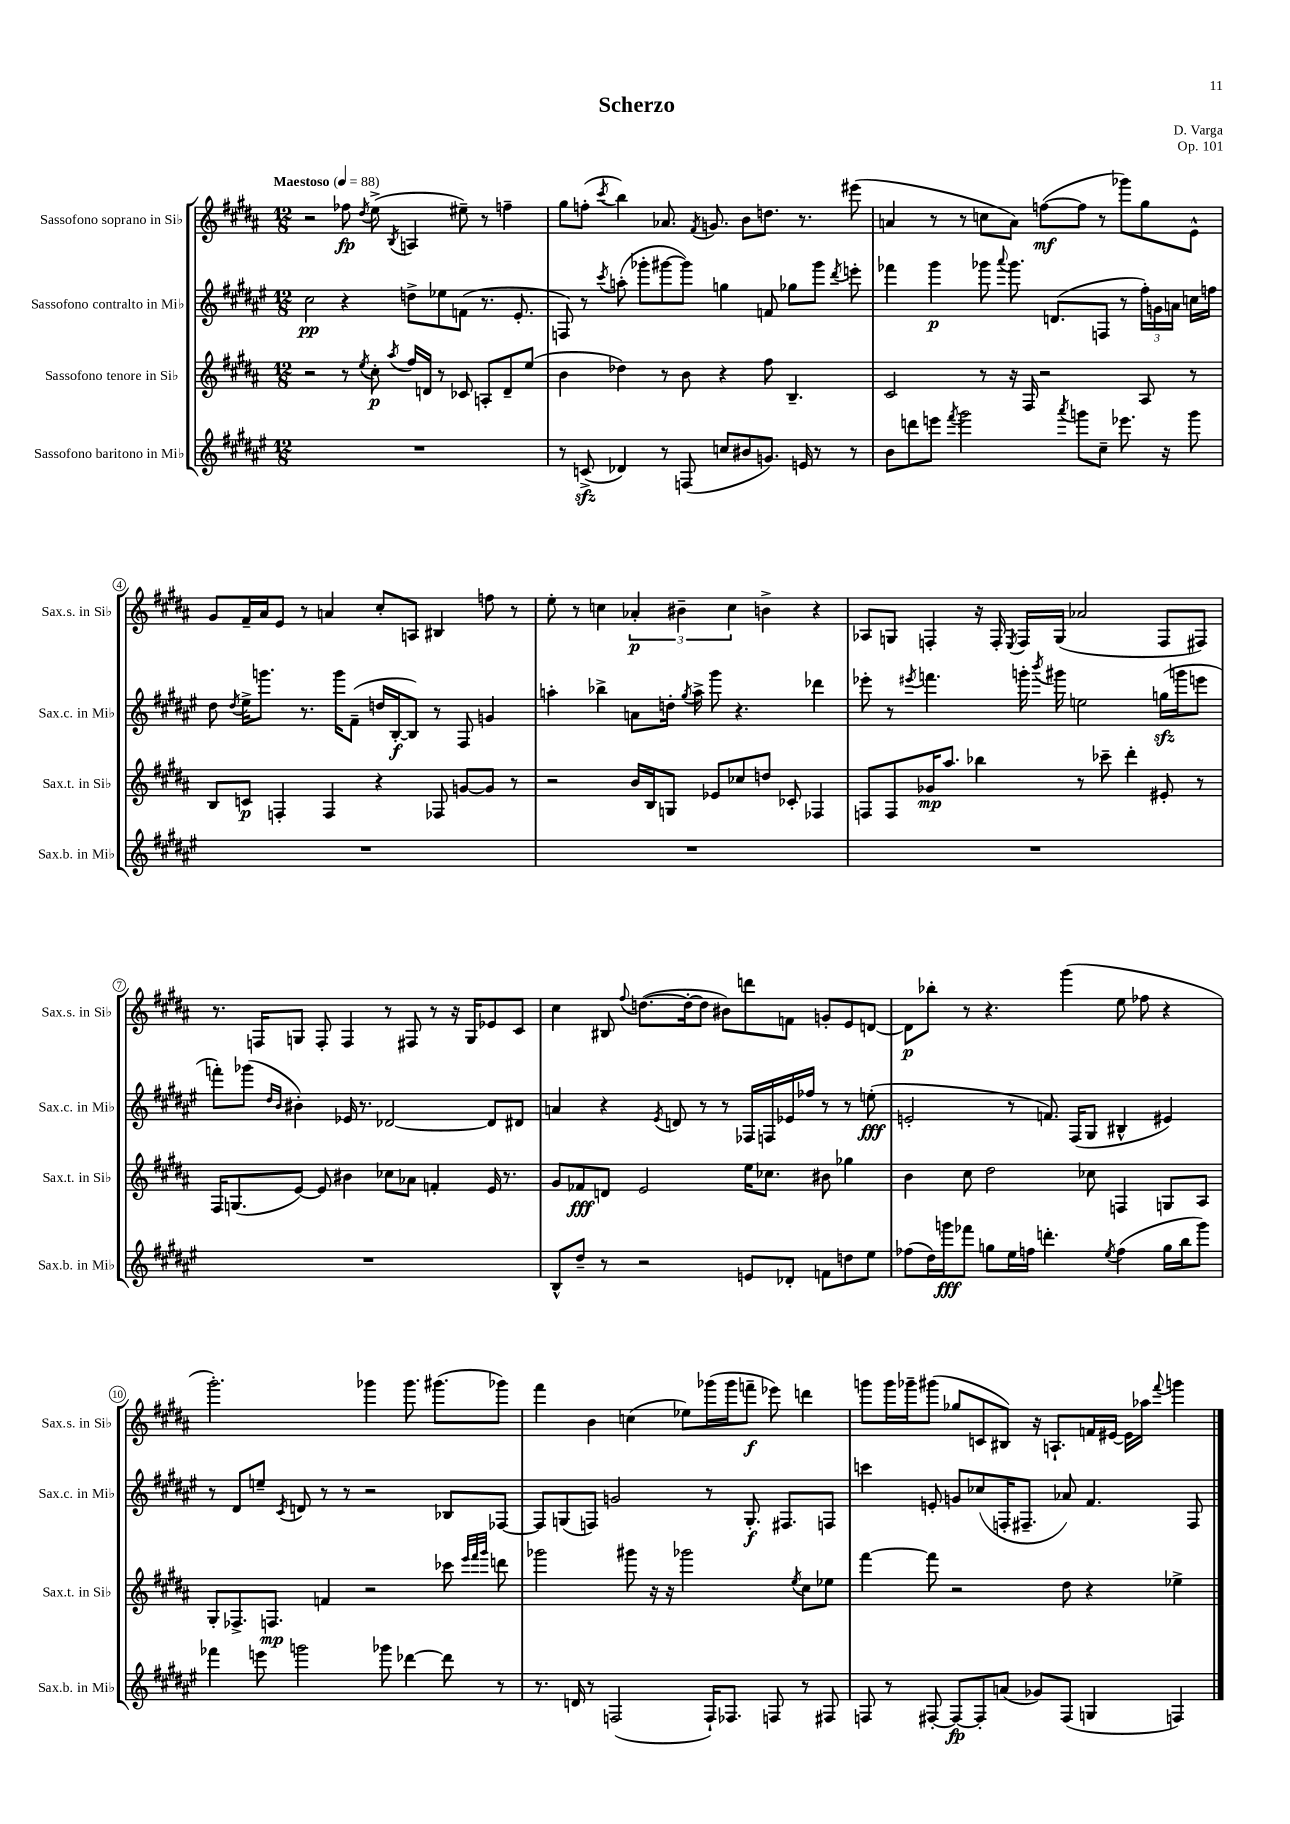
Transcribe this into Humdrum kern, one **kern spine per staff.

**kern	**dynam	**kern	**dynam	**kern	**dynam	**kern	**dynam
*part4	*part4	*part3	*part3	*part2	*part2	*part1	*part1
*staff4	*staff4	*staff3	*staff3	*staff2	*staff2	*staff1	*staff1
*I"Sassofono baritono in Mi♭	*	*I"Sassofono tenore in Si♭	*	*I"Sassofono contralto in Mi♭	*	*I"Sassofono soprano in Si♭	*
*I'Sax.b. in Mi♭	*	*I'Sax.t. in Si♭	*	*I'Sax.c. in Mi♭	*	*I'Sax.s. in Si♭	*
*clefG2	*	*clefG2	*	*clefG2	*	*clefG2	*
*k[f#c#g#d#a#e#]	*	*k[f#c#g#d#a#]	*	*k[f#c#g#d#a#e#]	*	*k[f#c#g#d#a#]	*
*M12/8	*	*M12/8	*	*M12/8	*	*M12/8	*
*MM88	*	*MM88	*	*MM88	*	*MM88	*
=1	=1	=1	=1	=1	=1	=1	=1
!	!	!	!	!	!	!LO:TX:a:B:t=Maestoso	!
1.r	.	2r	.	2cc#\	pp	2r	.
.	.	8r	.	4r	.	8ff-X\	fp
.	.	8qee/	.	.	.	8qdd#/	.
.	.	8cc#'\	p	.	.	(8ee^\	.
.	.	8qaa#/	.	.	.	8qB/	.
.	.	16ff#/LL	.	8ddn^\L	.	4An/	.
.	.	16dn/JJ	.	.	.	.	.
.	.	8r	.	8ee-X\	.	.	.
.	.	8c-X/	.	(8fn\J	.	8ee#X~\)	.
.	.	8An'/L	.	8.r	.	8r	.
.	.	8d~/	.	.	.	4ffn~\	.
.	.	.	.	8.e#'/	.	.	.
.	.	(8ee/J	.	.	.	.	.
=2	=2	=2	=2	=2	=2	=2	=2
8r	.	4b\	.	8Fn/)	.	8gg#\L	.
(8cnzz^/	.	.	.	8r	.	(8ffn'\J	.
.	.	.	.	8qccc#/	.	8qccc#/	.
4d-X/)	.	4dd-X\)	.	(8aan'\	.	4bb\)	.
.	.	.	.	8ggg-X'\L	.	.	.
8r	.	8r	.	[8ggg#X\	.	8.a-X/	.
(8Fn/	.	8b\	.	8ggg#\J])	.	.	.
.	.	.	.	.	.	8qf#/	.
.	.	.	.	.	.	8.gn/	.
8ccn/L	.	4r	.	4ggn\	.	.	.
8b#X/	.	.	.	.	.	8b\L	.
8.gn/J)	.	8ff#\	.	8fn/	.	8.ddn\J	.
.	.	4.B~/	.	8gg-X\L	.	.	.
16en/	.	.	.	.	.	8.r	.
8r	.	.	.	8ggg#\J	.	.	.
.	.	.	.	8qddd#/	.	.	.
8r	.	.	.	8eeen'\	.	(8eee#X\	.
=3	=3	=3	=3	=3	=3	=3	=3
8b\L	.	2c#/	.	4fff-X\	.	4an/	.
8dddn\	.	.	.	.	.	.	.
8eeen\J	.	.	.	4ggg#\	p	8r	.
8qfff#/	.	.	.	.	.	.	.
2ggg#\	.	.	.	.	.	8r	.
.	.	8r	.	8ggg-X\	.	8ccn\L	.
.	.	.	.	8qqaaa#/	.	.	.
.	.	16r	.	8.ggg-\	.	8a\J)	.
.	.	16F#/	.	.	.	.	.
.	.	2r	.	.	.	([8ffn\L	mf
.	.	.	.	(8.dn/L	.	.	.
8qaaa#/	.	.	.	.	.	.	.
8gggn\L	.	.	.	.	.	8ff\J]	.
8cc#~\J	.	.	.	8Fn/J	.	8r	.
8.eee-X\	.	.	.	8r	.	8ggg-X\L)	.
.	.	8A#/	.	24ff#'\LL)	.	8gg#\	.
.	.	.	.	24gn\	.	.	.
16r	.	.	.	.	.	.	.
.	.	.	.	24an\JJ	.	.	.
8ggg\	.	8r	.	16ccn\LL	.	8e^^\J	.
.	.	.	.	16ffn\JJ	.	.	.
!!LO:LB:g=z
=4	=4	=4	=4	=4	=4	=4	=4
1.r	.	8B/L	.	8dd#\	.	8g#/L	.
.	.	.	.	8qdd#/	.	.	.
.	.	8cn/J	p	16ee#^\KL	.	16f#~/L	.
.	.	.	.	8.gggn\J	.	16a#/J	.
.	.	4Fn'/	.	.	.	8e/J	.
.	.	.	.	8.r	.	8r	.
.	.	4F/	.	.	.	4an/	.
.	.	.	.	16ggg\KL	.	.	.
.	.	.	.	(8f#~\J	.	.	.
.	.	4r	.	16ddn/LL	.	8cc#'/L	.
.	.	.	.	[16B'/J	f	.	.
.	.	.	.	8B/J])	.	8An/J	.
.	.	8F-X/	.	8r	.	4B#X/	.
.	.	[8gn/L	.	8F#/	.	.	.
.	.	8g/J]	.	4gn/	.	8ffn\	.
.	.	8r	.	.	.	8r	.
=5	=5	=5	=5	=5	=5	=5	=5
1.r	.	2r	.	4aan'\	.	8ee'\	.
.	.	.	.	.	.	8r	.
.	.	.	.	4bb-X^\	.	4ccn\	.
.	.	16b/LL	.	8an\L	.	6a-X'/	p
.	.	16B/J	.	.	.	.	.
.	.	8Gn/J	.	16ddn'\Jk	.	.	.
.	.	.	.	.	.	6b#X~\	.
.	.	.	.	8qgg#/	.	.	.
.	.	.	.	16aa^\	.	.	.
.	.	8e-X/L	.	8ggg#\	.	.	.
.	.	.	.	.	.	6cc\	.
.	.	8cc-X/	.	4.r	.	.	.
.	.	8ddn/J	.	.	.	4bn^\	.
.	.	8c-X'/	.	.	.	.	.
.	.	4F-X/	.	4ddd-X\	.	4r	.
=6	=6	=6	=6	=6	=6	=6	=6
1.r	.	8Fn/L	.	8eee-X'\	.	8A-X/L	.
.	.	8F/	.	8r	.	8Gn/J	.
.	.	.	.	8qeee#X/	.	.	.
.	.	16g-X/K	mp	4.fffn\	.	4Fn'/	.
.	.	8.aa#/J	.	.	.	.	.
.	.	4bb-X\	.	.	.	16r	.
.	.	.	.	.	.	16F'/	.
.	.	.	.	.	.	8qE/	.
.	.	.	.	16gggn'\	.	16F/LL	.
.	.	.	.	8qbbb/	.	.	.
.	.	.	.	16ggg#X\	.	(16G/JJ	.
.	.	8r	.	2een\	.	2a-X/	.
.	.	8ccc-X~\	.	.	.	.	.
.	.	4ddd#'\	.	.	.	.	.
.	.	8e#X'/	.	(16ggnzz\LL	.	8F/L	.
.	.	.	.	16gggn\J	.	.	.
.	.	8r	.	8eeen\J	.	8F#X/J)	.
!!LO:LB:g=z
=7	=7	=7	=7	=7	=7	=7	=7
1.r	.	16F#/KL	.	8fffn'\L)	.	8.r	.
.	.	(8.Gn/	.	.	.	.	.
.	.	.	.	(8ggg-X\J	.	.	.
.	.	.	.	.	.	16Fn/KL	.
.	.	.	.	16qqdd#/LL	.	.	.
.	.	.	.	16qqb/JJ	.	.	.
.	.	[8e/J)	.	4b#X'\)	.	8Gn/J	.
.	.	8e/]	.	.	.	8F'/	.
.	.	4b#X\	.	16e-X/	.	4F/	.
.	.	.	.	8.r	.	.	.
.	.	8cc-X\L	.	[2d-X/	.	8r	.
.	.	8a-X\J	.	.	.	8F#X/	.
.	.	4fn'/	.	.	.	8r	.
.	.	.	.	.	.	16r	.
.	.	.	.	.	.	16G/KL	.
.	.	16e/	.	8d-/L]	.	8e-X/	.
.	.	8.r	.	.	.	.	.
.	.	.	.	8d#X/J	.	8c#/J	.
=8	=8	=8	=8	=8	=8	=8	=8
8B^^/L	.	8g#/L	.	4an/	.	4cc#\	.
8dd#~/J	.	8f-X/	fff	.	.	.	.
8r	.	8dn/J	.	4r	.	8B#X/	.
.	.	.	.	.	.	8qqff#/	.
2r	.	2e/	.	.	.	([8.ddn\L	.
.	.	.	.	8qe#/	.	.	.
.	.	.	.	8dn/	.	.	.
.	.	.	.	.	.	16dd'\k_	.
.	.	.	.	8r	.	8dd\J]	.
.	.	.	.	8r	.	8b#X\L)	.
8en/L	.	16ee\KL	.	16F-X/LL	.	8dddn\	.
.	.	8.cc-X\J	.	16Fn/	.	.	.
8d-X'/J	.	.	.	16e-X/	.	8fn\J	.
.	.	.	.	16ff-X/JJ	.	.	.
8fn\L	.	8b#X\	.	8r	.	8gn'/L	.
8ddn\	.	4gg-X\	.	8r	.	8e/	.
8ee#\J	.	.	.	(8een'\	fff	[8dn/J	.
=9	=9	=9	=9	=9	=9	=9	=9
(8ff-X\L	.	4b\	.	2en'/	.	8d\L]	p
16dd#\L)	.	.	.	.	.	8bb-X'\J	.
16gggn\J	fff	.	.	.	.	.	.
8fff-X\J	.	8cc#\	.	.	.	8r	.
8ggn\L	.	2dd#\	.	.	.	4.r	.
16ee#\L	.	.	.	8r	.	.	.
16ffn\JJ	.	.	.	.	.	.	.
4.dddn'\	.	.	.	8.fn/)	.	.	.
.	.	.	.	.	.	(4ggg#\	.
.	.	.	.	(16F#/KL	.	.	.
.	.	8cc-X\	.	8G#/J	.	.	.
8qee#/	.	.	.	.	.	.	.
(4ff\	.	4Fn/	.	4B#X^^/	.	8ee\	.
.	.	.	.	.	.	8ff-X\	.
16gg\LL	.	8Gn/L	.	4e#X/)	.	4r	.
16bb\J	.	.	.	.	.	.	.
8ggg\J)	.	8A#/J	.	.	.	.	.
!!LO:LB:g=z
=10	=10	=10	=10	=10	=10	=10	=10
4fff-X\	.	8G#'/L	.	8r	.	2.ggg#'\)	.
.	.	8.F-X^/	.	8d#/L	.	.	.
8eeen\	.	.	.	8een~/J	.	.	.
.	.	8.Fn/J	mp	.	.	.	.
.	.	.	.	8qc#/	.	.	.
2gggn\	.	.	.	8dn/	.	.	.
.	.	4fn/	.	8r	.	.	.
.	.	.	.	8r	.	.	.
.	.	2r	.	2r	.	4ggg-X\	.
8ggg-X\	.	.	.	.	.	.	.
[4ddd-X\	.	.	.	.	.	8.ggg-\	.
.	.	.	.	.	.	(8.ggg#X\L	.
8ddd-\]	.	8ccc-X\	.	8B-X/L	.	.	.
.	.	32qqeee/LLL	.	.	.	.	.
.	.	32qqfff#/	.	.	.	.	.
.	.	32qqggg#/JJJ	.	.	.	.	.
8r	.	8dddn\	.	[8F-X/J	.	8ggg-X\J)	.
=11	=11	=11	=11	=11	=11	=11	=11
8.r	.	2ggg-X\	.	8F-/L]	.	4fff#\	.
.	.	.	.	(8Gn/	.	.	.
16dn/	.	.	.	.	.	.	.
8r	.	.	.	8Fn/J)	.	4b\	.
(2Fn/	.	.	.	2gn/	.	.	.
.	.	8ggg#X\	.	.	.	(4ccn\	.
.	.	16r	.	.	.	.	.
.	.	16r	.	.	.	.	.
.	.	2ggg-X\	.	.	.	8ee-X\L)	.
16F`/KL)	.	.	.	8r	.	(16ggg-X\L	.
8.F-X/J	.	.	.	.	.	16ggg-\J	.
.	.	.	.	8.G'/	f	8fffn~\J	f
8Fn/	.	.	.	.	.	8eee-X\)	.
.	.	.	.	8.F#X/L	.	.	.
.	.	8qee/	.	.	.	.	.
8r	.	8cc#\L	.	.	.	4dddn\	.
8F#X/	.	8ee-X\J	.	8Fn/J	.	.	.
=12	=12	=12	=12	=12	=12	=12	=12
8Fn/	.	[4fff#\	.	4cccn\	.	8gggn\L	.
8r	.	.	.	.	.	16ggg\L	.
.	.	.	.	.	.	16ggg-X~\J	.
[8F#X'/	.	8fff#\]	.	8en'/	.	(8ggg#X\J	.
8F#/L_	fp	2r	.	8gn/L	.	8gg-X/L	.
8F#'/]	.	.	.	(8cc-X/	.	8cn/	.
(8an/J	.	.	.	16Fn'/K	.	8B#X/J)	.
.	.	.	.	8.F#X~/J	.	.	.
8g-X/L)	.	.	.	.	.	16r	.
.	.	.	.	.	.	8.An`/L	.
(8F#/J	.	8dd#\	.	8a-X/)	.	.	.
4Gn/	.	4r	.	4.f#/	.	16fn/L	.
.	.	.	.	.	.	[16e#X/JJ	.
.	.	.	.	.	.	16e#\LL]	.
.	.	.	.	.	.	16aa-X\JJ	.
.	.	.	.	.	.	8qqfff#/	.
4Fn/)	.	4ee-X^\	.	.	.	4gggn\	.
.	.	.	.	8F#/	.	.	.
==	==	==	==	==	==	==	==
*-	*-	*-	*-	*-	*-	*-	*-
